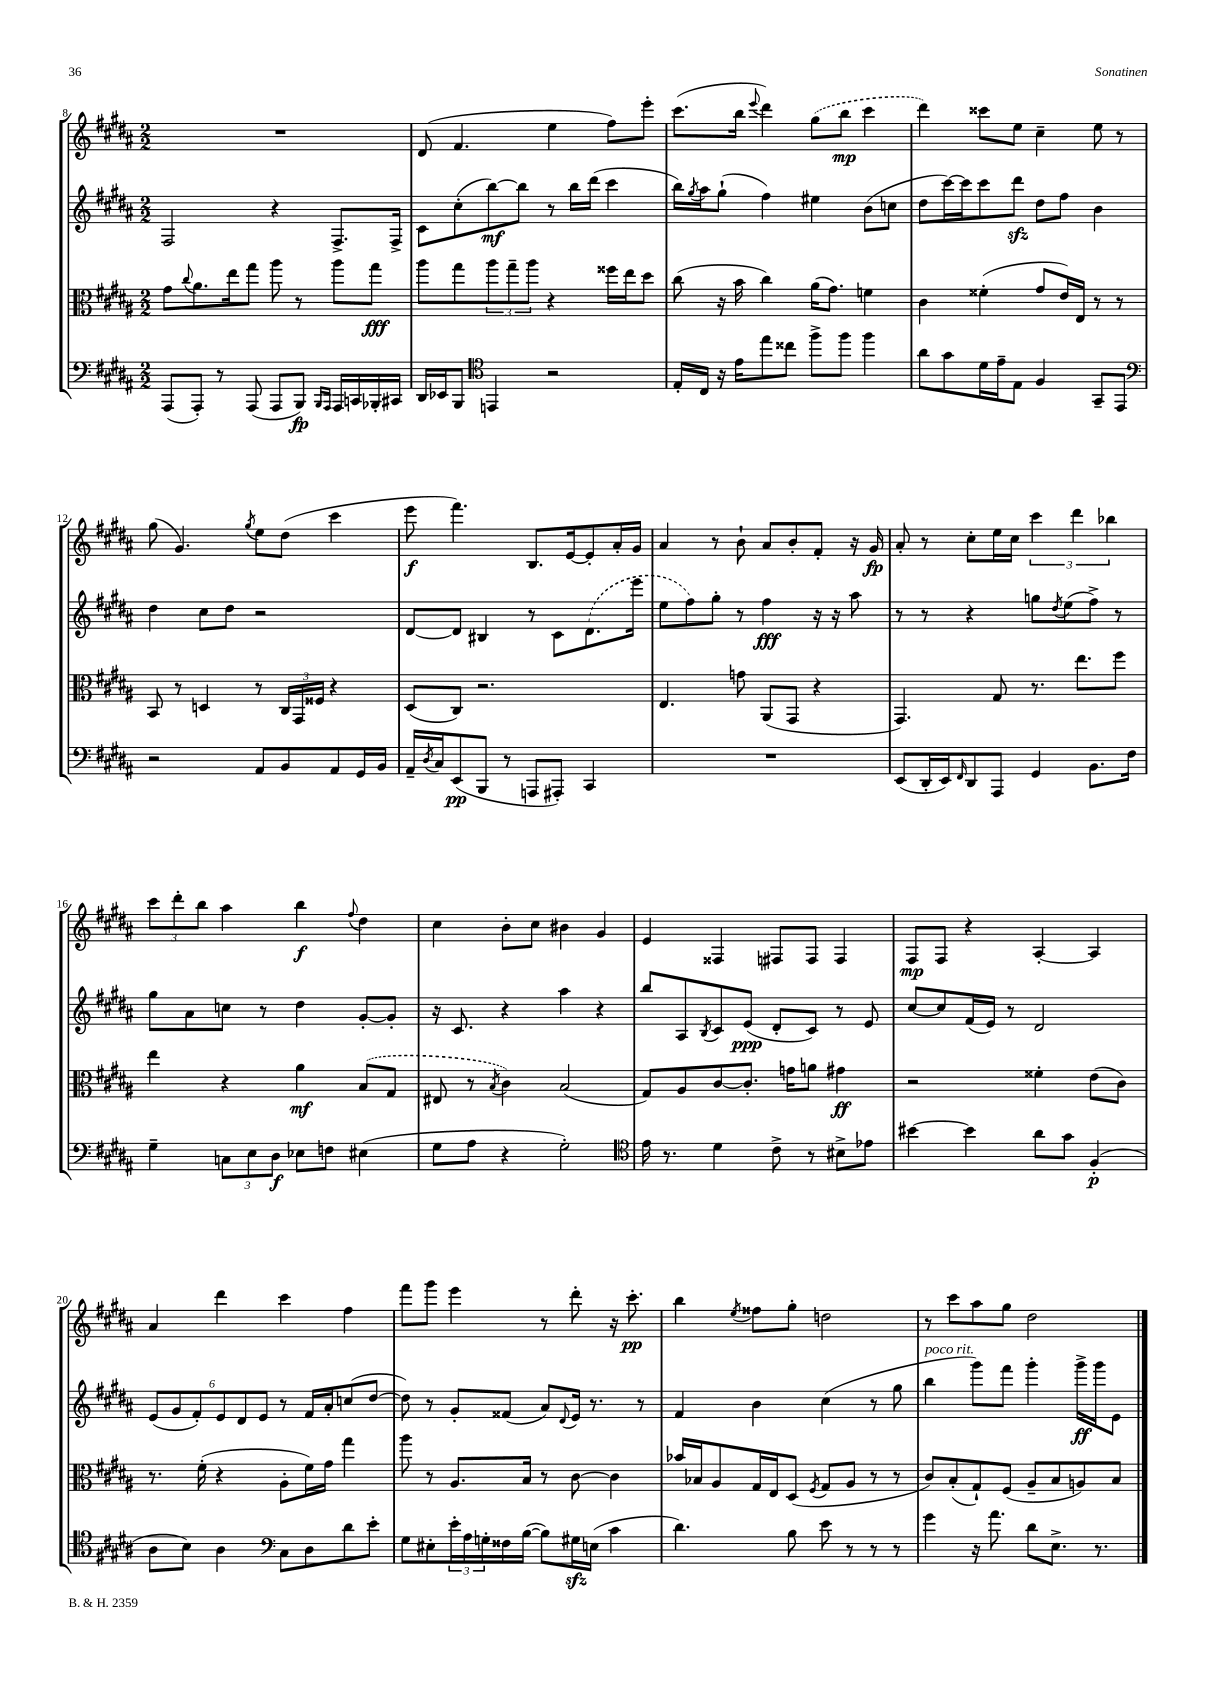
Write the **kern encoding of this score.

**kern	**kern	**kern	**kern
*staff4	*staff3	*staff2	*staff1
*clefF4	*clefC3	*clefG2	*clefG2
*k[f#c#g#d#a#]	*k[f#c#g#d#a#]	*k[f#c#g#d#a#]	*k[f#c#g#d#a#]
*M2/2	*M2/2	*M2/2	*M2/2
(8AAA#	8g#	2F#	1r
.	8qqcc#	.	.
8AAA#')	8.a#	.	.
8r	.	.	.
.	16ee	.	.
(8AAA#	8gg#	.	.
8AAA#	8aa#	4r	.
8BBB)	8r	.	.
16qqBBB	.	.	.
16qqAAA#	.	.	.
16AAA#	8aa#	8.F#^	.
16CC	.	.	.
16BBB-'	8gg#	.	.
16CC#	.	16F#^	.
=	=	=	=
16DD#	8aa#	8c#	(8d#
16EE-	.	.	.
8BBB	8gg#	(8cc#'	4.f#
*clefC4	*	*	*
4EE	12aa#	[8bb)	.
.	12gg#~	.	.
.	.	8bb]	.
.	12aa#	.	.
2r	4r	8r	4ee
.	.	16bb	.
.	.	(16ddd#	.
.	16ff##	4ccc#	8ff#)
.	16ee	.	.
.	8dd#	.	8eee'
=	=	=	=
16E'	(8cc#	16bb)	(8.ccc#
.	.	8qgg#	.
16C#	.	16aa#	.
16r	16r	(8gg#`	.
16e	16b	.	16bb
.	.	.	8qqeee
8ee	4cc#)	4ff#)	4ddd#)
8cc##	.	.	.
8ff#^	(16a#	4ee#	(8gg#
.	8.g#)	.	.
8ff#	.	.	8bb
4ff#	4f	(8b	4ccc#
.	.	8cc	.
=	=	=	=
8a#	4c#	8dd#	4ddd#)
8g#	.	[16ccc#)	.
.	.	16ccc#]	.
16d#	(4f##'	8ccc#	8ccc##
16e~	.	.	.
8E	.	8ddd#	8ee
4F#	8g#	8dd#	4cc#~
.	16e)	8ff#	.
.	16E	.	.
8GG#~	8r	4b	8ee
8EE	8r	.	8r
=	=	=	=
*clefF4	*	*	*
2r	8BB	4dd#	(8gg#
.	8r	.	4.g#)
.	4D	8cc#	.
.	.	8dd#	.
.	.	.	8qgg#
8AA#	8r	2r	8ee
8BB	24C#	.	(8dd#
.	24GG#	.	.
.	24F##	.	.
8AA#	4r	.	4ccc#
16GG#	.	.	.
16BB	.	.	.
=	=	=	=
16AA#~	(8D#	[8d#	8eee
8qD#	.	.	.
16C#	.	.	.
(8EE	8C#)	8d#]	4.fff#)
8BBB	2.r	4B#	.
8r	.	.	.
8AAA	.	8r	8.B
8AAA#')	.	8c#	.
.	.	.	[16e
4CC#	.	(8.d#	8e']
.	.	.	16a#'
.	.	16eee	16g#
=	=	=	=
1r	4.E	8ee	4a#
.	.	8ff#)	.
.	.	8gg#'	8r
.	8g	8r	8b`
.	(8AA#	4ff#	8a#
.	8GG#	.	8b'
.	4r	16r	8f#'
.	.	16r	.
.	.	8aa#	16r
.	.	.	16g#
=	=	=	=
(8EE	4.GG#)	8r	8a#'
16DD#'	.	8r	8r
16EE)	.	.	.
16qqFF#	.	.	.
8DD#	.	4r	8cc#'
8AAA#	8G#	.	16ee
.	.	.	16cc#
4GG#	8.r	8gg	6ccc#
.	.	8qdd#	.
.	.	(8ee	.
.	.	.	6ddd#
.	8.ee	.	.
8.BB	.	8ff#^)	.
.	.	.	6bb-
.	8ff#	8r	.
16F#	.	.	.
=	=	=	=
4G#~	4ee	8gg#	12ccc#
.	.	.	12ddd#'
.	.	8a#	.
.	.	.	12bb
12C	4r	8cc	4aa#
12E	.	.	.
.	.	8r	.
12D#	.	.	.
8E-	4a#	4dd#	4bb
8F	.	.	.
.	.	.	8qqff#
(4E#	(8B	[8g#'	4dd#
.	8G#	8g#']	.
=	=	=	=
8G#	8E#	16r	4cc#
.	.	8.c#	.
8A#	8r	.	.
.	8qB	.	.
4r	4c#)	4r	8b'
.	.	.	8cc#
2G#')	(2B	4aa#	4b#
.	.	4r	4g#
=	=	=	=
*clefC4	*	*	*
16e	8G#)	8bb	4e
8.r	.	.	.
.	8A#	8A#	.
.	.	8qB	.
4d#	[8c#	8c#	4F##
.	8.c#']	(8e	.
8c#^	.	8d#'	8F#
.	16g	.	.
8r	8a	8c#)	8F#
8B#^	4g#	8r	4F#
8e-	.	8e	.
=	=	=	=
[4b#	2r	[8cc#	8F#
.	.	8cc#]	8F#
4b#]	.	(16f#	4r
.	.	16e)	.
.	.	8r	.
8a#	4f##'	2d#	[4A#'
8g#	.	.	.
(4F#'	(8e	.	4A#]
.	8c#)	.	.
=	=	=	=
8A#	8.r	(12e	4a#
.	.	12g#	.
8B)	.	.	.
.	.	12f#')	.
.	(16f#'	.	.
4A#	4r	12e	4ddd#
.	.	12d#	.
.	.	12e	.
*clefF4	*	*	*
8C#	8A#'	8r	4ccc#
8D#	16f#)	16f#	.
.	16g#	16a#'	.
8d#	4gg#	(8cc	4ff#
8e'	.	[8dd#	.
=	=	=	=
8G#	8aa#	8dd#])	8fff#
8E#'	8r	8r	8ggg#
24e'	8.A#	8g#'	4eee
24A#	.	.	.
24G'	.	.	.
16F##	.	(8f##	.
([16B	16B	.	.
8B])	8r	8a#)	8r
.	.	8qqd#	.
16G#	[8c#	16e	8ddd#'
(16E	.	8.r	.
4c#	4c#]	.	16r
.	.	.	8.ccc#'
.	.	8r	.
=	=	=	=
4.d#)	16b-	4f#	4bb
.	16B-	.	.
.	8A#	.	.
.	.	.	8qee
.	16G#	4b	8ff##
.	16E	.	.
8B	(8D#	.	8gg#'
.	8qF#	.	.
8e	8G#	(4cc#	2dd
8r	8A#	.	.
8r	8r	8r	.
8r	8r	8gg#	.
=	=	=	=
4g#	8c#)	4bb	8r
.	(8B'	.	8ccc#
16r	8G#`)	8ggg#)	8aa#
8.a#	.	.	.
.	(8F#	8fff#	8gg#
8d#	8A#~	4ggg#'	2dd#
8.E^	8B	.	.
.	8A)	16ggg#^	.
8.r	.	16ggg#	.
.	8B	8e	.
==	==	==	==
*-	*-	*-	*-
